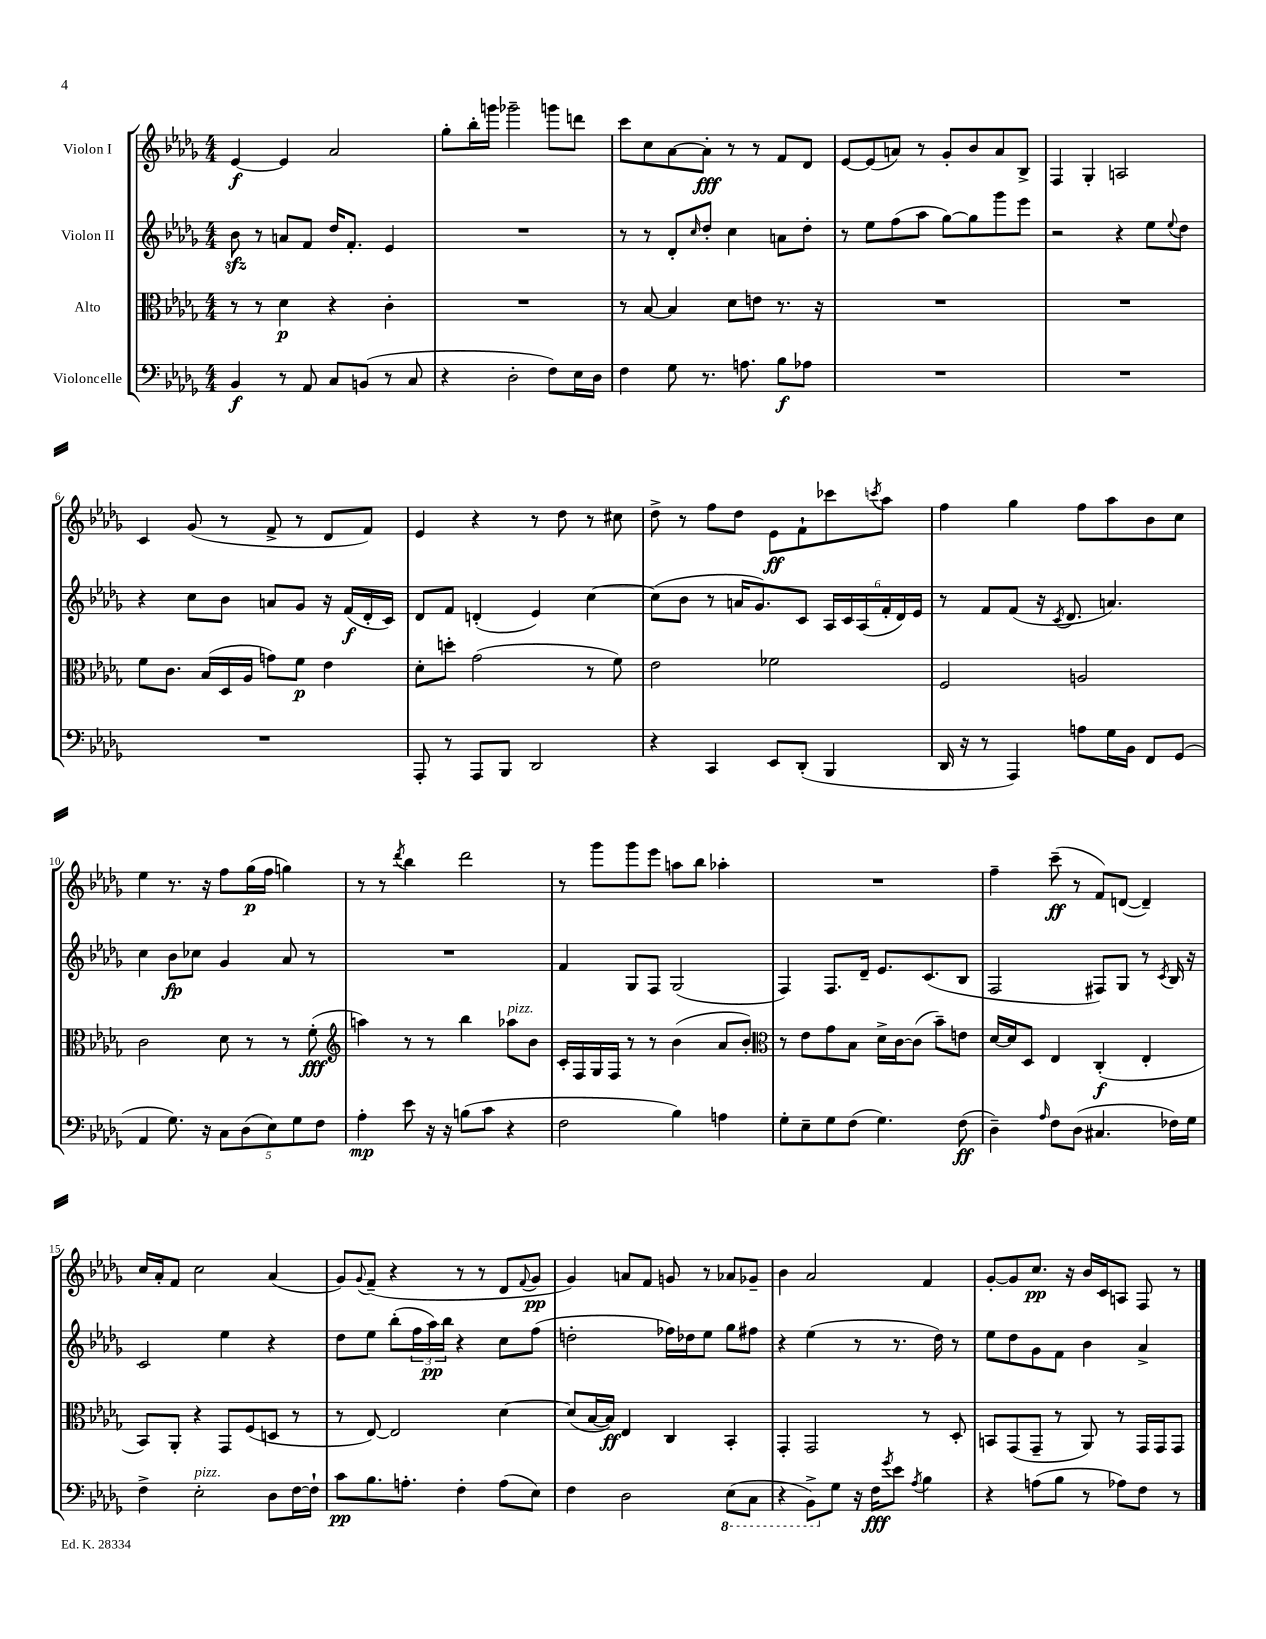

**kern	**kern	**kern	**kern
*staff4	*staff3	*staff2	*staff1
*clefF4	*clefC3	*clefG2	*clefG2
*k[b-e-a-d-g-]	*k[b-e-a-d-g-]	*k[b-e-a-d-g-]	*k[b-e-a-d-g-]
*M4/4	*M4/4	*M4/4	*M4/4
4BB-/	8r	8b-\	[4e-/
.	8r	8r	.
8r	4d-\	8a/L	4e-/]
8AA-/	.	8f/J	.
8C/L	4r	16dd-/LK	2a-/
.	.	8.f'/J	.
(8BB/J	.	.	.
8r	4c'\	4e-/	.
8C/	.	.	.
=	=	=	=
4r	1r	1r	8gg-'\L
.	.	.	16bb-'\L
.	.	.	16ggg\JJ
2D-'\	.	.	2ggg-~\
8F\L)	.	.	8ggg\L
16E-\L	.	.	8ddd\J
16D-\JJ	.	.	.
=	=	=	=
4F\	8r	8r	8ccc\L
.	[8B-/	8r	8cc\
8G-\	4B-/]	8d-'/L	[8a-\
.	.	16qqcc/	.
8.r	.	8dd-'/J	8a-'\]J
.	8d-\L	4cc\	8r
8.A\	.	.	.
.	8e\J	.	8r
8B-\L	8.r	8a\L	8f/L
8A-\J	.	8dd-'\J	8d-/J
.	16r	.	.
=	=	=	=
1r	1r	8r	[8e-/L
.	.	8ee-\L	(8e-/]
.	.	(8ff\	8a/J)
.	.	8aa-\J	8r
.	.	[8gg-\L)	8g-'/L
.	.	8gg-\]	8b-/
.	.	8ggg-\	8a/
.	.	8eee-\J	8B-^/J
=	=	=	=
1r	1r	2r	4F/
.	.	.	4G-'/
.	.	4r	2A/
.	.	8ee-\L	.
.	.	8qqee-/	.
.	.	8dd-\J	.
=	=	=	=
1r	8f\L	4r	4c/
.	8.c\J	.	.
.	.	8cc\L	(8g-/
.	(16B-/LL	.	.
.	16D-/	8b-\J	8r
.	16A-/JJ	.	.
.	8g\L)	8a/L	8f^/
.	8f\J	8g-/J	8r
.	4e-\	16r	8d-/L
.	.	(16f/LL	.
.	.	16d-'/	8f/J)
.	.	16c/JJ)	.
=	=	=	=
8AAA-'/	8d-'\L	8d-/L	4e-/
8r	8dd'\J	8f/J	.
8AAA-/L	(2g-\	(4d'/	4r
8BBB-/J	.	.	.
2DD-/	.	4e-/)	8r
.	.	.	8dd-\
.	8r	[4cc\	8r
.	8f\)	.	8cc#\
=	=	=	=
4r	2e-\	(8cc\]L	8dd-^\
.	.	8b-\J	8r
4CC/	.	8r	8ff\L
.	.	16a/LK	8dd-\J
.	.	8.g-/)	.
8EE-/L	2f-\	.	8e-\L
(8DD-'/J	.	8c/J	8f`\
4BBB-/	.	24A-/LL	8ccc-\
.	.	24c/	.
.	.	(24A-/	.
.	.	.	8qccc/
.	.	24f'/	8aa-\J
.	.	24d-/)	.
.	.	24e-/JJ	.
=	=	=	=
16DD-/	2F/	8r	4ff\
16r	.	.	.
8r	.	8f/L	.
4AAA-/)	.	(8f/J	4gg-\
.	.	16r	.
.	.	8qc/	.
.	.	8.d-/	.
8A\L	2A/	.	8ff\L
16G-\L	.	4.a/)	8aa-\
16BB-\JJ	.	.	.
8FF/L	.	.	8b-\
(8GG-/J	.	.	8cc\J
=	=	=	=
4AA-/	2c\	4cc\	4ee-\
8.G-\)	.	8b-\L	8.r
.	.	8cc-\J	.
16r	.	.	16r
10C\L	8d-\	4g-/	8ff\L
(10D-\	.	.	.
.	8r	.	(16gg-\L
.	.	.	16ff\JJ
10E-\)	.	.	.
.	8r	8a-/	4gg\)
10G-\	.	.	.
.	(8f'\	8r	.
10F\J	.	.	.
=	=	=	=
*	*clefG2	*	*
4A-'\	4aa\)	1r	8r
.	.	.	8r
.	.	.	8qddd-/
8e-\	8r	.	4bb-\
16r	8r	.	.
16r	.	.	.
(8B\L	4bb-\	.	2ddd-\
8c\J	.	.	.
4r	8aa-\L	.	.
.	8b-\J	.	.
=	=	=	=
2F\	16c'/LL	4f/	8r
.	16F/	.	.
.	16G-/	.	8ggg-\L
.	16F/JJ	.	.
.	8r	8G-/L	8ggg-\
.	8r	8F/J	8eee-\J
4B-\)	(4b-\	(2G-/	8aa\L
.	.	.	8bb-\J
4A\	8a-/L	.	4aa-'\
.	8b-'/J)	.	.
=	=	=	=
*	*clefC3	*	*
8G-'\L	8r	4F/)	1r
8E-~\	8e-\L	.	.
8G-\	8g-\	8.F/L	.
(8F\J	8B-\J	.	.
.	.	16d-~/Jk	.
4.G-\)	16d-^\LL	8.e-/L	.
.	[16c\J	.	.
.	(8c\]J	.	.
.	.	(8.c/	.
.	8b-~\L)	.	.
(8F\	8e\J	8B-/J	.
=	=	=	=
4D-~\)	[16d-/LL	2F/	4ff~\
.	16d-/]J	.	.
.	8D-/J	.	.
16qqA-/	.	.	.
8F\L	4E-/	.	(8ccc~\
(8D-\J	.	.	8r
4.C#/	(4C'/	8F#/L)	8f/L)
.	.	8G-/J	([8d/J
.	4E-'/	8r	4d~/])
.	.	8qc/	.
16F-\LL)	.	16B-/	.
16G-\JJ	.	16r	.
=	=	=	=
4F^\	8BB-/L)	2c/	16cc/LL
.	.	.	16a-'/J
.	8AA-'/J	.	8f/J
2E-'\	4r	.	2cc\
.	8GG-/L	4ee-\	.
.	(8F/	.	.
8D-\L	8D/J	4r	(4a-/
[16F\L	8r	.	.
16F`\]JJ	.	.	.
=	=	=	=
8c\L	8r	8dd-\L	8g-/L)
.	.	.	8qqg-/
8.B-\	[8E-/)	8ee-\J	(8f~/J
.	2E-/]	(8bb-'\L	4r
8.A'\J	.	.	.
.	.	24ff\L	.
.	.	24aa-\)	.
.	.	24bb-\JJ	.
4F'\	.	4r	8r
.	.	.	8r
(8A\L	[4d-\	8cc\L	8d-/L
.	.	.	8qqf/
8E-\J)	.	(8ff\J	8g-/J
=	=	=	=
4F\	(8d-/]L	2dd'\	4g-/)
.	[16B-/L	.	.
.	16B-/]JJ)	.	.
2D-\	4E-/	.	8a/L
.	.	.	8f/J
.	4C/	16ff-\LL)	8g/
.	.	16dd-\J	.
.	.	8ee-\J	8r
(8EE-\L	4BB-'/	8gg-\L	8a-/L
8CC\J	.	8ff#\J	8g-~/J
=	=	=	=
4r	4GG-'/	4r	4b-\
8BBB-^\L)	2GG-/	(4ee-\	2a-/
8G-\J	.	.	.
16r	.	8r	.
16F\LK	.	.	.
8qg-/	.	.	.
8e-\J	.	8.r	.
8qA-/	.	.	.
4B-\	8r	.	4f/
.	.	16dd-\)	.
.	8D-'/	8r	.
=	=	=	=
4r	8BB/L	8ee-\L	[8g-'/L
.	(8GG-/	8dd-\	8g-/]
(8A\L	8GG-~/J	8g-\	8.cc/J
8B-\J	8r	8f\J	.
.	.	.	16r
8r	8AA-/)	4b-\	16b-/LL
.	.	.	16c/J
8A-\L)	8r	.	8A/J
8F\J	16GG-/LL	4a-^/	8F/
.	16GG-/J	.	.
8r	8GG-/J	.	8r
==	==	==	==
*-	*-	*-	*-
